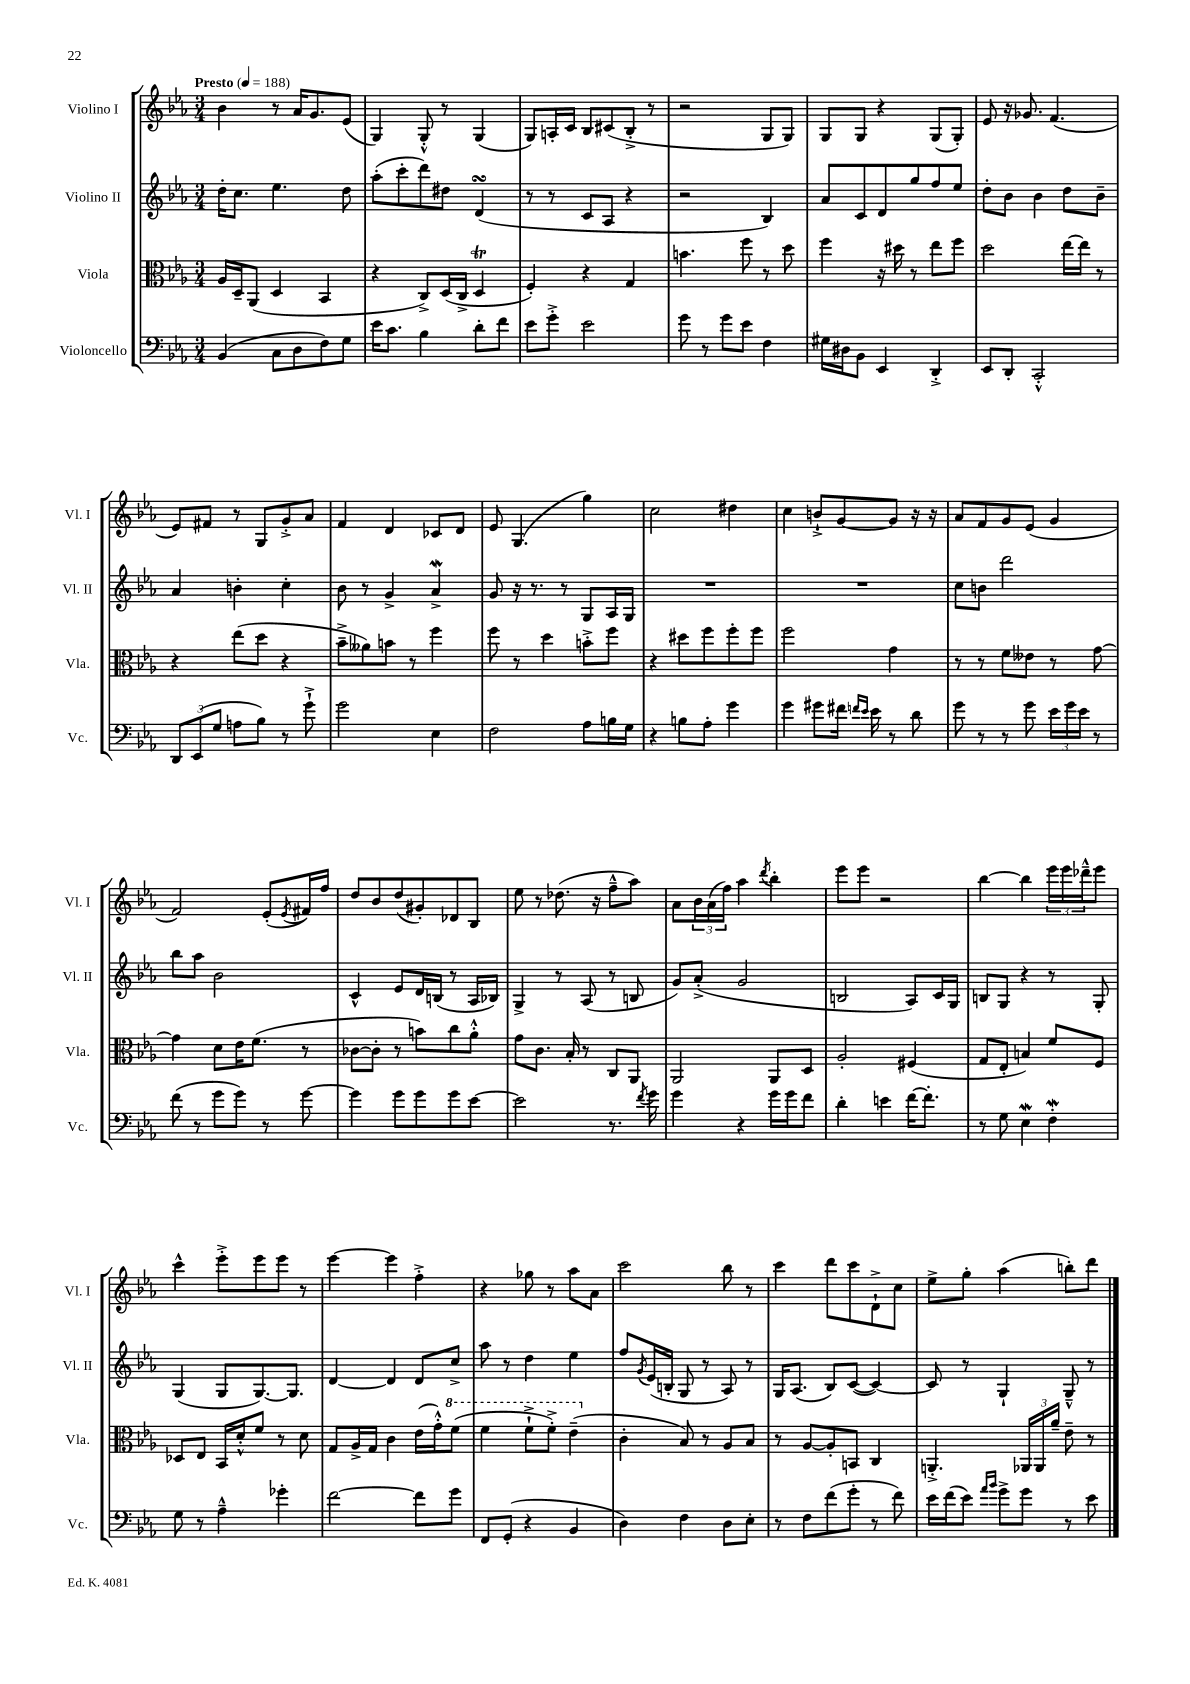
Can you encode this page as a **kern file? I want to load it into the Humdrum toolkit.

**kern	**kern	**kern	**kern
*part4	*part3	*part2	*part1
*staff4	*staff3	*staff2	*staff1
*I"Violoncello	*I"Viola	*I"Violino II	*I"Violino I
*I'Vc.	*I'Vla.	*I'Vl. II	*I'Vl. I
*clefF4	*clefC3	*clefG2	*clefG2
*k[b-e-a-]	*k[b-e-a-]	*k[b-e-a-]	*k[b-e-a-]
*M3/4	*M3/4	*M3/4	*M3/4
*MM188	*MM188	*MM188	*MM188
=1	=1	=1	=1
!	!	!	!LO:TX:a:B:t=Presto
(4BB-/	16A-/LL	16dd'\KL	4b-\
.	16D~/J	8.cc\J	.
.	(8AA-/J	.	.
8C\L	4D/	4.ee-\	8r
8D\	.	.	16a-/KL
.	.	.	8.g/
8F\)	4BB-/	.	.
8G\J	.	8dd\	(8e-/J
=2	=2	=2	=2
16e-\KL	4r	(8aa-'\L	4G/)
8.c\J	.	.	.
.	.	8ccc'\	.
4B-\	8C^/L)	8ddd\)	8G'^^/
.	(16D/L	8dd#X\J	8r
.	16C^/JJ	.	.
8d'\L	4Dt/	(4dsSsS/	(4G/
8f\J	.	.	.
=3	=3	=3	=3
8e-\L	4F'/)	8r	8G/L)
8g'^\J	.	8r	16An'/L
.	.	.	16c/JJ
2e-\	4r	8c/L	8B-/L
.	.	8A-/J	(8c#X/
.	4G/	4r	8B-'^/J
.	.	.	8r
=4	=4	=4	=4
8g\	4.bn\	2r	2r
8r	.	.	.
8g\L	.	.	.
8e-\J	8ff\	.	.
4F\	8r	4B-/)	8G/L
.	8dd\	.	8G/J)
=5	=5	=5	=5
16G#X\LL	4ff\	8a-/L	8G/L
16D#X\J	.	.	.
8BB-\J	.	8c/	8G/J
4EE-/	16r	8d/	4r
.	16dd#X\	.	.
.	8r	8gg/	.
4DD'^/	8ee-\L	8ff/	(8G/L
.	8ff\J	8ee-/J	8G'/J)
=6	=6	=6	=6
8EE-/L	2dd\	8dd'\L	8e-/
8DD'/J	.	8b-\J	16r
.	.	.	8.g-X/
2CC'^^/	.	4b-\	.
.	.	.	(4.f/
.	[16ee-\LL	8dd\L	.
.	16ee-\JJ]	.	.
.	8r	8b-~\J	.
!!LO:LB:g=z
=7	=7	=7	=7
12DD/L	4r	4a-/	8e-/L)
(12EE-/	.	.	.
.	.	.	8f#X/J
12G/J	.	.	.
8An\L	(8ee-\L	4bn'\	8r
8B-\J)	8dd\J	.	8G/L
8r	4r	4cc'\	8g'^/
8g`^\	.	.	8a-/J
=8	=8	=8	=8
2g\	8b-~^\L	8b-\	4f/
.	8a--X\)	8r	.
.	8bn\J	4g^/	4d/
.	8r	.	.
4E-\	4ff\	4a-w^/	8c-X/L
.	.	.	8d/J
=9	=9	=9	=9
2F\	8ff\	8g/	8e-/
.	8r	16r	(4.G/
.	.	8.r	.
.	4dd\	.	.
.	.	8r	.
8A-\L	8bn'^\L	8G/L	4gg\)
16Bn\L	8ff\J	16A-/L	.
16G\JJ	.	16G/JJ	.
=10	=10	=10	=10
4r	4r	2.r	2cc\
8Bn\L	8dd#X\L	.	.
8A-'\J	8ff\	.	.
4g\	8ff'\	.	4dd#X\
.	8ff\J	.	.
=11	=11	=11	=11
4g\	2ff\	2.r	4cc\
8g#X\L	.	.	8bn`^/L
16f#X\Jk	.	.	[8g/
16qqfn/LL	.	.	.
16qqe-/JJ	.	.	.
16e-\	.	.	.
8r	4g\	.	8g/J]
8d\	.	.	16r
.	.	.	16r
=12	=12	=12	=12
8g\	8r	8cc\L	8a-/L
8r	8r	8bn\J	8f/
8r	8f\L	2ddd\	8g/
8g\	8e--X\J	.	(8e-/J
24e-\LL	8r	.	4g/
24g\	.	.	.
24e-\JJ	.	.	.
8r	[8g\	.	.
!!LO:LB:g=z
=13	=13	=13	=13
(8f\	4g\]	8bb-\L	2f/)
8r	.	8aa-\J	.
8g\L	8d\L	2b-\	.
8g\J)	16e-\K	.	.
.	(8.f\J	.	.
8r	.	.	(8e-'/L
.	.	.	8qe-/
[8g\	8r	.	16f#X/L)
.	.	.	16ff/JJ
=14	=14	=14	=14
4g\]	[8c-X\L	4c^^/	8dd/L
.	8c-'\J]	.	8b-/
8g\L	8r	8e-/L	(8dd/
8g\	8bn\L)	16d/L	8g#X'/)
.	.	(16Bn/JJ	.
8g\	8cc\	8r	8d-X/
[8e-\J	8a-'^^\J	16A-/LL	8B-/J
.	.	16B-X/JJ)	.
=15	=15	=15	=15
2e-\]	8g\L	4G^/	8ee-\
.	8.c\J	.	8r
.	.	8r	(8.dd-X\
.	16B-'/	.	.
.	8r	(8A-/	.
.	.	.	16r
8.r	8C/L	8r	8ff~^^\L
.	8AA-/J	8Bn/	8aa-\J)
8qf/	.	.	.
16g\	.	.	.
=16	=16	=16	=16
4g\	2AA-/	8g/L)	8a-\L
.	.	(8a-'^/J	24b-\L
.	.	.	(24a-\
.	.	.	24ff\JJ)
4r	.	2g/	4aa-\
.	.	.	8qddd/
16g\LL	8AA-/L	.	4bb-'\
16g\J	.	.	.
8f\J	8D/J	.	.
=17	=17	=17	=17
4d'\	2A-'/	2Bn/	8eee-\L
.	.	.	8eee-\J
4en\	.	.	2r
[16f\KL	(4F#X/	8A-/L)	.
8.f'\J]	.	.	.
.	.	16c/L	.
.	.	16G/JJ	.
=18	=18	=18	=18
8r	8G/L	8Bn/L	[4bb-\
8G\	8E-'/J	8G/J	.
4E-w\	4Bn/)	4r	4bb-\]
4FW'\	8f/L	8r	24eee-\LL
.	.	.	24eee-\
.	.	.	24ddd-X~^^\J
.	8F/J	8G'/	8eee-\J
!!LO:LB:g=z
=19	=19	=19	=19
8G\	8D-X/L	(4G/	4ccc^^\
8r	8E-/J	.	.
4A-~^^\	16BB-/LL	8G/L	8eee-'^\L
.	16d'^^/J	.	.
.	8f/J	[8.G/)	8eee-\
4g-X'\	8r	.	8eee-\J
.	.	8.G/J]	.
.	8d\	.	8r
=20	=20	=20	=20
[2f\	8G/L	[4d/	[4eee-\
.	16A-^/L	.	.
.	16G/JJ	.	.
.	4c\	4d/]	4eee-\]
8f\L]	(16e-\LL	8d/L	4ff'^\
.	16g'^^\J)	.	.
*	*8va	*	*
8g\J	(8ff\J	8cc^/J	.
=21	=21	=21	=21
8FF/L	4ff\	8aa-\	4r
(8GG'/J	.	8r	.
4r	8ff`^\L	4dd\	8gg-X\
.	8ff'^\J)	.	8r
4BB-/	(4ee-~\	4ee-\	8aa-\L
.	.	.	8a-\J
=22	=22	=22	=22
*	*X8va	*	*
4D\)	4c'\	8ff/L	2ccc\
.	.	8qg/	.
.	.	(16e-/L	.
.	.	16Bn'/JJ	.
4F\	8B-/)	8G/	.
.	8r	8r	.
8D\L	8A-/L	8A-/)	8bb-\
8E-'\J	8B-/J	8r	8r
=23	=23	=23	=23
8r	8r	16G/KL	4ccc\
.	.	(8.A-/J	.
8F\L	[8A-/L	.	.
(8f\	8A-'/]	8B-/L)	8ddd\L
8g'\J	8BBn/J	([8c/J	8ccc\
8r	4C/	4c/_)	8d`^\
8f\)	.	.	8cc\J
=24	=24	=24	=24
16e-\LL	4.AAn'^/	8c/]	8ee-^\L
(16f\J	.	.	.
8e-\J)	.	8r	8gg'\J
16qqa-/LL	.	.	.
16qqb-/JJ	.	.	.
8g^\L	.	4G`/	(4aa-\
8g\J	24AA-X/LL	.	.
.	24AA-/	.	.
.	24a-~/JJ	.	.
8r	8e-~\	8G~^^/	8bbn'\L)
8e-\	8r	8r	8ddd\J
==	==	==	==
*-	*-	*-	*-
